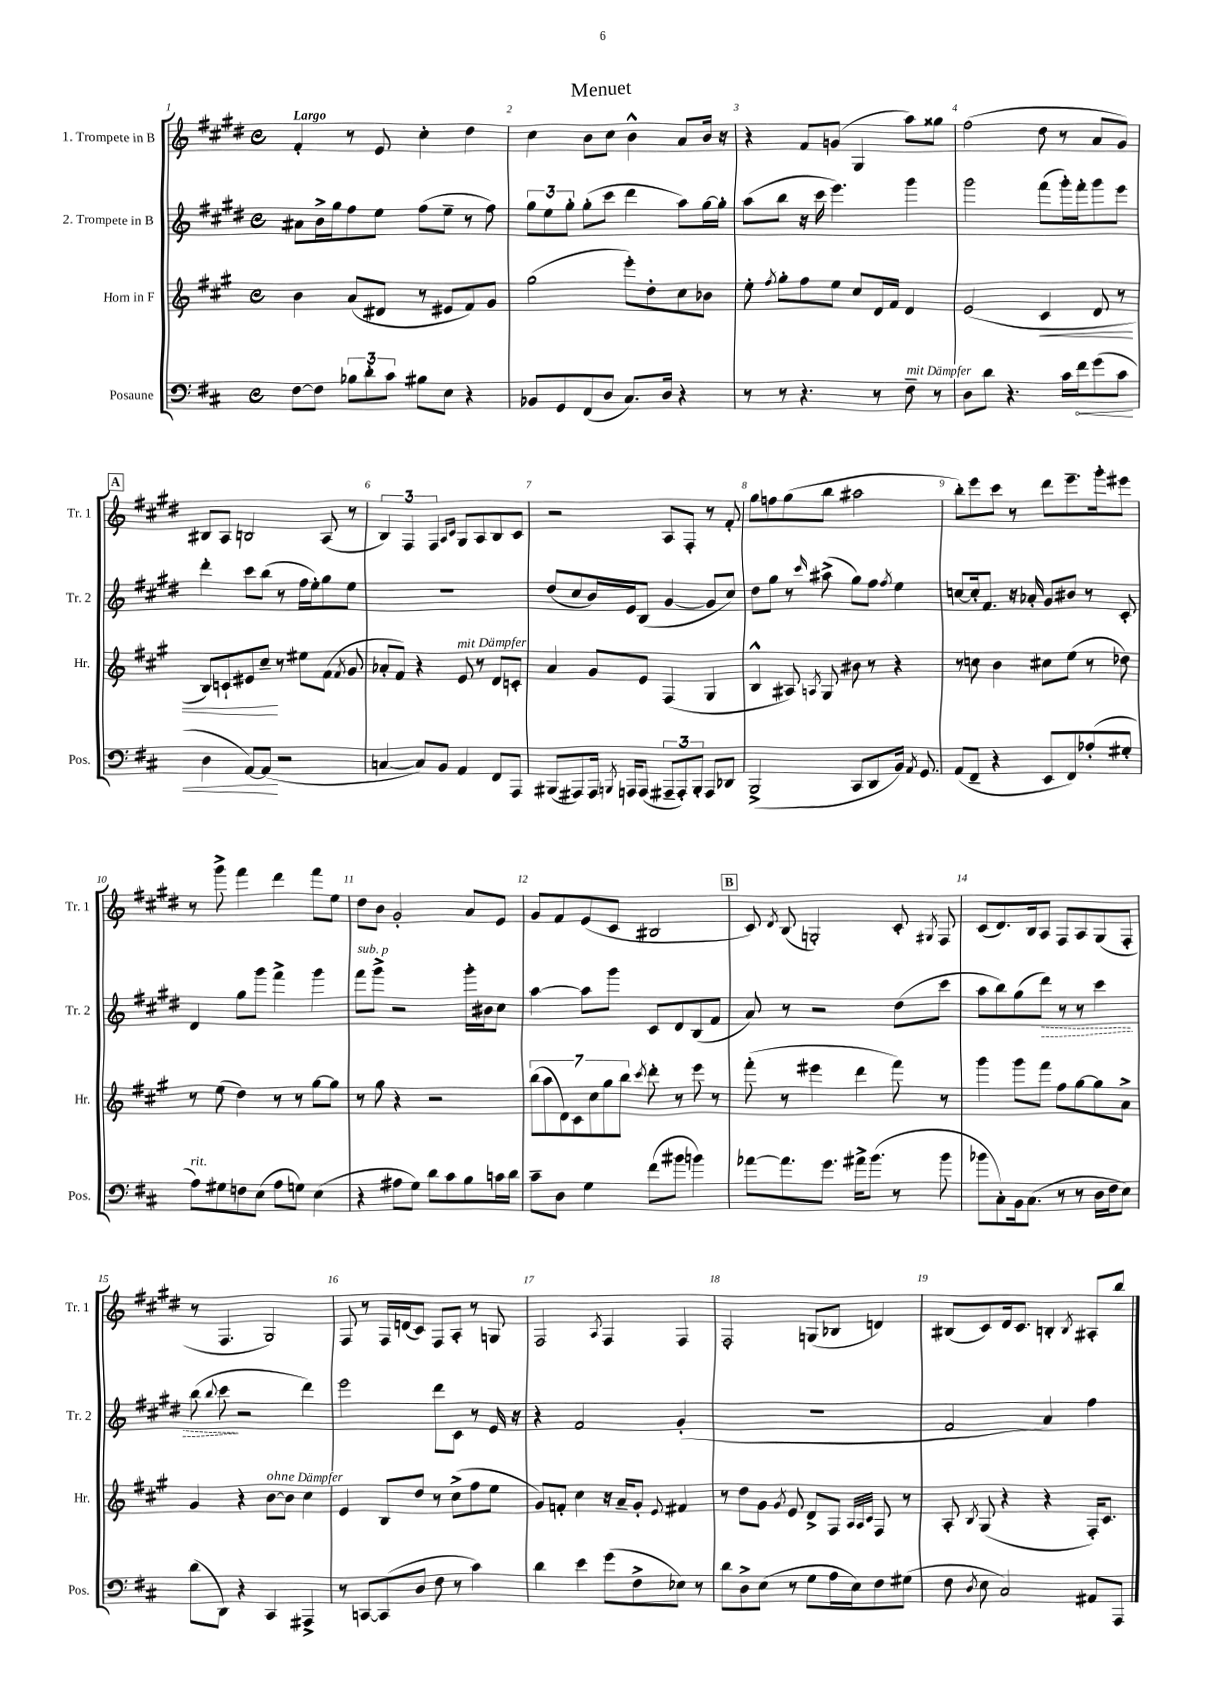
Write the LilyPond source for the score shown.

\header { title = "Menuet" }
<<
\new StaffGroup <<
\new Staff = "s0" \with { instrumentName = "1. Trompete in B" shortInstrumentName = "Tr. 1" } {
    \clef treble \key e \major \defaultTimeSignature \time 4/4 \tempo "Largo"
    \autoBeamOff fis'4-. r8 e'8 cis''4-. dis''4 |
    cis''4 b'8[ cis''8] b'4-^ a'8[ b'16] r16 |
    r4 fis'8[ g'8]( gis4 a''8[) gisis''8] |
    fis''2( dis''8 r8 a'8[ gis'8]) |
    \mark \markup { \box "A" } bis8[ a8] b2 a8( r8 |
    \tuplet 3/2 { b4) fis4 fis4 } \grace { a16[ cis'16] } gis8[ a8 b8 cis'8] |
    r2 a8[ fis8]-. r8 fis'8-. |
    gis''8[ f''8 gis''8( b''8] ais''2 |
    b''8[-.) e'''8 cis'''8] r8 dis'''8[ e'''8.-- gis'''16-. eis'''8] |
    r8 gis'''8-> fis'''4 dis'''4 fis'''8[ e''8] |
    dis''8[ b'8] gis'2-. a'8[ e'8] |
    gis'8[ fis'8 e'8( cis'8] bis2 |
    \mark \markup { \box "B" } cis'8) \acciaccatura { dis'8 } b8( g2-.) cis'8-. \acciaccatura { gis8 } fis8 |
    cis'8[( dis'8.) b16 a8] fis8[ a8 gis8( fis8]-. |
    r8 fis4. gis2) |
    fis8 r8 fis16[ d'16( cis'8]) fis8[ a8]-. r8 g8 |
    fis2 \acciaccatura { a8 } fis4 fis4 |
    fis2-. g8[( bes8] d'4) |
    bis8[( cis'8) dis'16 cis'8.] b4-. \acciaccatura { b8 } ais8[-. b''8] \bar "|." |
}
\new Staff = "s1" \with { instrumentName = "2. Trompete in B" shortInstrumentName = "Tr. 2" } {
    \clef treble \key e \major \defaultTimeSignature \time 4/4
    \autoBeamOff ais'8[ b'16-> gis''16 fis''8 e''8] fis''8[( e''8]-- r8 fis''8) |
    \tuplet 3/2 { gis''8[ e''8 gis''8]-. } gis''8[-.( cis'''8] dis'''4 a''8[) gis''16~ gis''16]-. |
    a''8[( b''8] r16 cis'''16 e'''4.) gis'''4 |
    gis'''2 fis'''8[( gis'''16-.) fis'''16-. gis'''8 e'''8] |
    \mark \markup { \box "A" } dis'''4-. cis'''8[ b''8]( r8 fis''16[ e''16-.) gis''8 e''8] |
    R1 |
    dis''8[( cis''8 b'16) e'16 b8]( gis'4~ gis'8[ cis''8]) |
    dis''8[ gis''8] r8 \grace { cis'''16 } ais''8->( gis''8[) fis''8] \acciaccatura { fis''8 } e''4 |
    c''8[~ c''16-. fis'8.] r16 aes'16-. gis'8[ bis'8] r8 cis'8-. |
    dis'4 gis''8[ gis'''8] fis'''4-> gis'''4 |
    fis'''8[^\markup { \italic "sub. p" } gis'''8]-> r2 gis'''16[-. bis'16 cis''8] |
    a''4~ a''8[ gis'''8] cis'8[ dis'8 b8( fis'8] |
    \mark \markup { \box "B" } a'8) r8 r2 dis''8[( cis'''8] |
    a''8[ b''8) gis''8( \once \override Hairpin.style = #'dashed-line dis'''8]\>) r8 r8 cis'''4 |
    b''8( \appoggiatura { b''8 } cis'''8\! r2 dis'''4) |
    e'''2 dis'''8[ cis'8] r8 e'16 r16 |
    r4 fis'2 gis'4-.( |
    R1 |
    fis'2 a'4) fis''4 \bar "|." |
}
\new Staff = "s2" \with { instrumentName = "Horn in F" shortInstrumentName = "Hr." } {
    \clef treble \key a \major \defaultTimeSignature \time 4/4
    \autoBeamOff b'4 a'8[( dis'8] r8 eis'8[ fis'8) gis'8] |
    gis''2( e'''8[-.) d''8-. cis''8 bes'8] |
    e''8-. \acciaccatura { fis''8 } gis''8[-. fis''8 e''8] cis''8[ d'16 fis'16] d'4 |
    e'2( cis'4\< d'8 r8 |
    \mark \markup { \box "A" } b8[) c'8-! eis'8 cis''8]--\! r8 eis''8[ fis'8]( \acciaccatura { fis'8 } gis'8 |
    aes'8[-. fis'8]) r4 e'8^\markup { \italic "mit Dämpfer" } r8 d'8[ c'8]-. |
    a'4 gis'8[ e'8] fis4( gis4 |
    b4-^ ais8) \acciaccatura { a8 } gis8 bis'8 r8 r4 |
    r8 c''8 b'4 cis''8[ e''8]( r8 des''8) |
    r8 e''8( d''4) r8 r8 gis''8[~ gis''8] |
    r8 gis''8 r4 r2 |
    \tuplet 7/4 { b''8[( a''8 d'8) cis'8 cis''8 gis''8 b''8] } \acciaccatura { cis'''8 } d'''8-. r8 e'''8 r8 |
    \mark \markup { \box "B" } fis'''8-.( r8 eis'''4 d'''4 fis'''8) r8 |
    gis'''4 gis'''8[ fis'''8] fis''8[ gis''8~ gis''8 a'8]-> |
    gis'4 r4 b'8[~^\markup { \italic "ohne Dämpfer" } b'8] cis''4 |
    e'4 b8[ d''8] r8 cis''8[->( fis''8 e''8] |
    gis'8[) f'8]-. cis''4 r16 a'16[-- gis'8]-. \appoggiatura { e'8 } fis'4 |
    r8 d''8[ gis'8] \acciaccatura { gis'8 } e'8 d'8[-> fis8] \grace { a32[ a32 cis'32] } fis8 r8 |
    a8-. \acciaccatura { b8 } gis8( r4 r4 fis16[-.) cis'8.] \bar "|." |
}
\new Staff = "s3" \with { instrumentName = "Posaune" shortInstrumentName = "Pos." } {
    \clef bass \key d \major \defaultTimeSignature \time 4/4
    \autoBeamOff fis8[~ fis8] \tuplet 3/2 { bes8[ d'8-. cis'8] } bis8[ e8] r4 |
    bes,8[ g,8 fis,8( d8] cis8.[) d16] r4 |
    r8 r8 r4. r8 fis8--^\markup { \italic "mit Dämpfer" } r8 |
    d8[ d'8] r4. cis'16[ \once \override Hairpin.circled-tip = ##t fis'16\< g'8( cis'8] |
    \mark \markup { \box "A" } d4 a,8[~) a,8]\!( r2 |
    c4~ c8[) b,8] a,4 fis,8[ a,,8] |
    bis,,8[( ais,,8) ais,,16] \acciaccatura { b,,8 } a,,16[ a,,8]( \tuplet 3/2 { ais,,8[-- ais,,8-.) b,,8]-. } ais,,8[ des,8] |
    b,,2->( cis,8[ d,8 b,16]) \acciaccatura { a,8 } g,8. |
    a,8[( fis,8]-- r4 e,8[ fis,8) aes8-.( gis8]-. |
    a8[^\markup { \italic "rit." }) gis8 f8 e8]( a8[ g8]) e4( |
    r4 ais8[ g8]) d'8[ cis'8 b8 c'16 d'16] |
    cis'8[-- d8] g4 fis'8[( bis'8] b'4) |
    \mark \markup { \box "B" } aes'8[~ aes'8. g'8.] ais'16[-> b'8.]( r8 b'8 |
    bes'8[ cis8-.) b,16 cis8.]( r8 r8 d16[ fis16 e8]) |
    d'8[( d,8]) r4 cis,4 ais,,4-> |
    r8 c,8[~ c,8( d8] fis8 r8 cis'4) |
    d'4 e'4 g'8[( fis8-> ees8]) r8 |
    d'8[ d8-> e8]( r8 g8[ a16 e16) fis8 gis8]( |
    fis8 \acciaccatura { d8 } e8 cis2) ais,8[ a,,8] \bar "|." |
}
>>
>>
\layout { \context { \Score \override BarNumber.break-visibility = ##(#f #t #t) barNumberVisibility = #all-bar-numbers-visible } }
